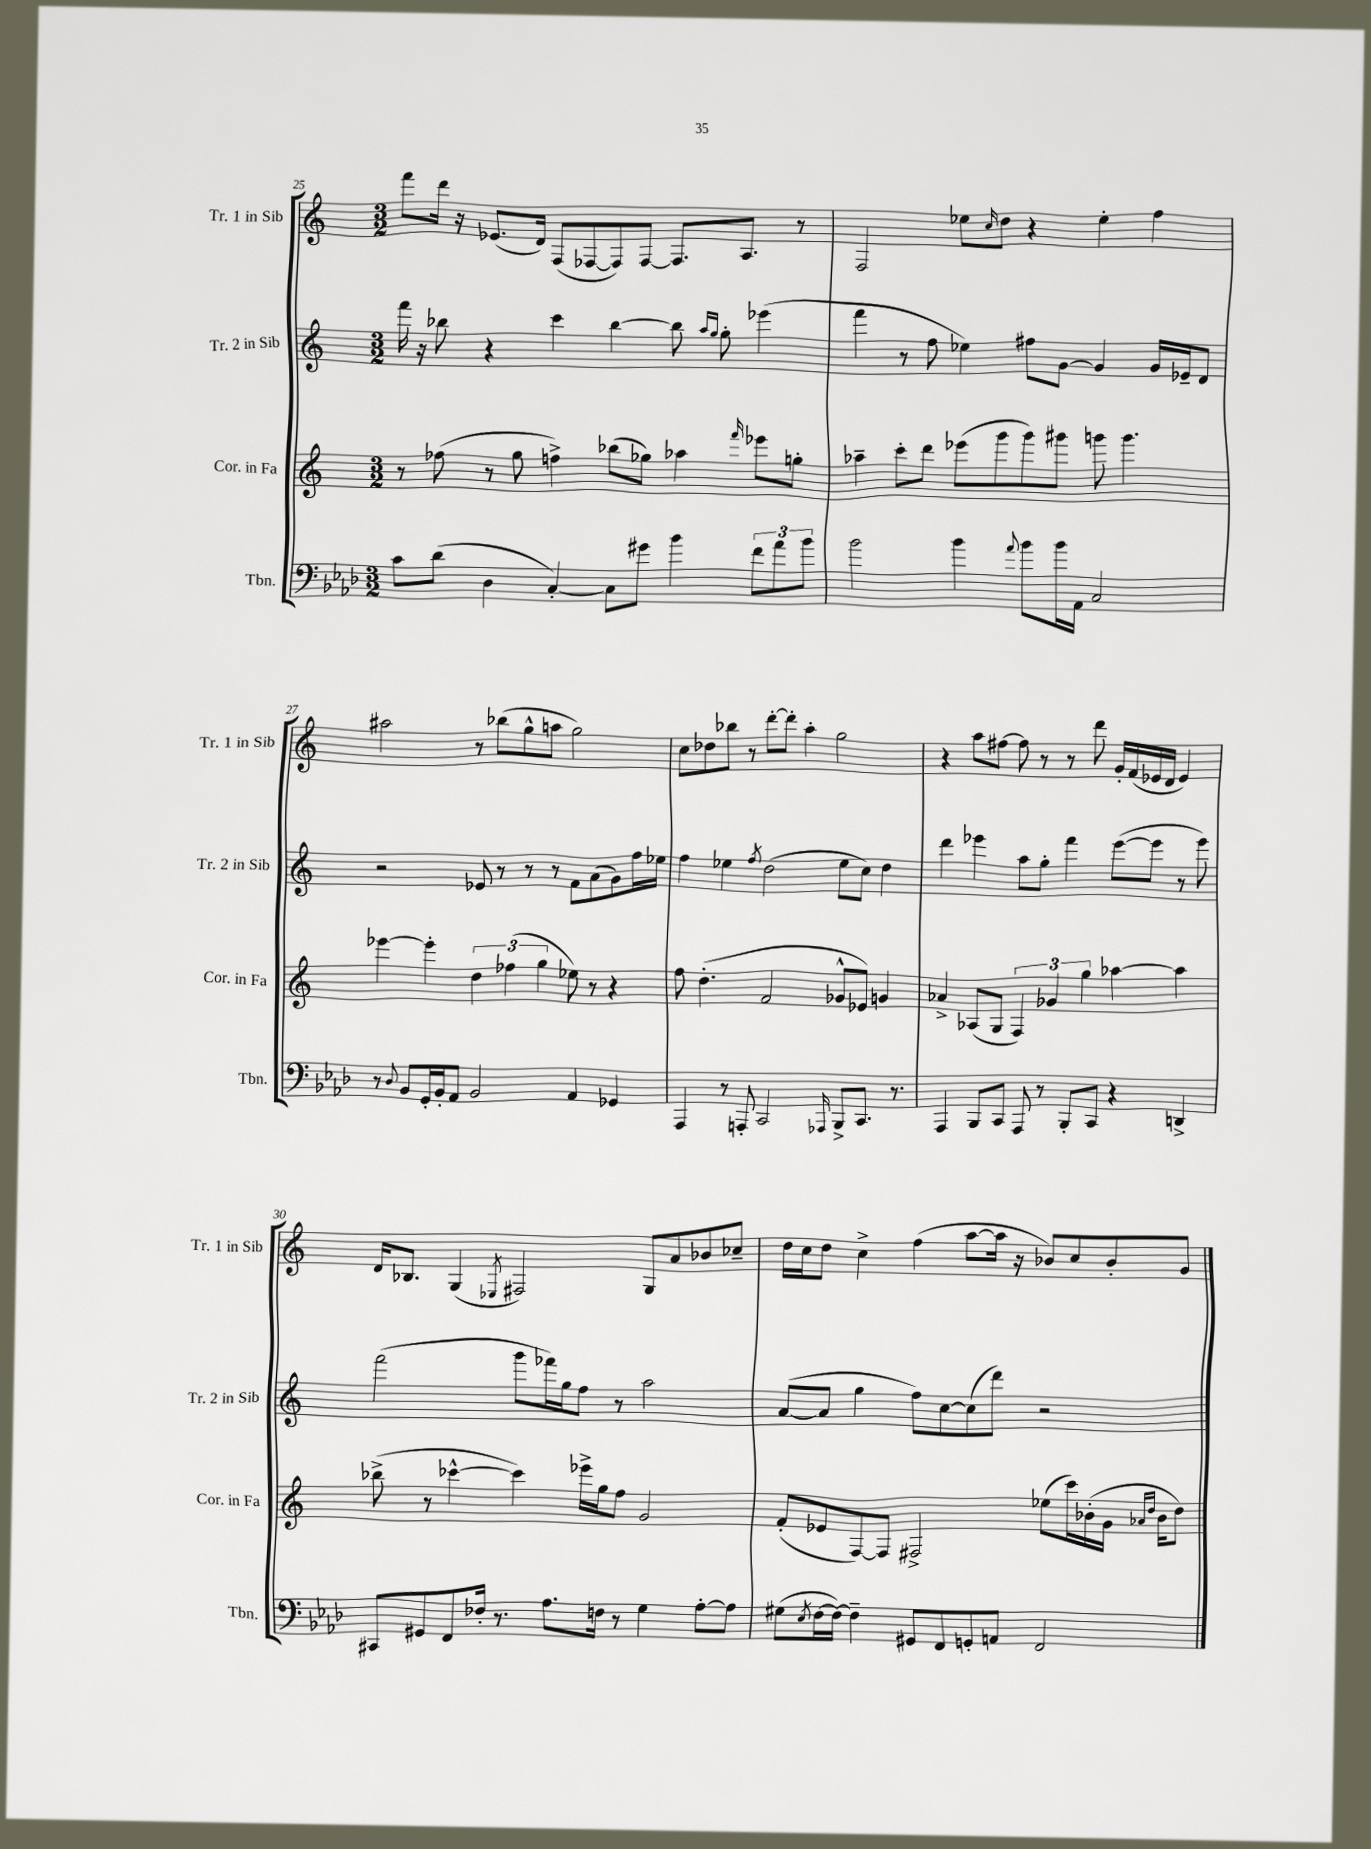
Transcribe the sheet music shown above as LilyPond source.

<<
\new StaffGroup <<
\new Staff = "s0" \with { instrumentName = "Tr. 1 in Sib" shortInstrumentName = "Tr. 1 in Sib" } {
    \clef treble \key c \major \numericTimeSignature \time 3/2
    f'''8 d'''16 r16 ees'8.( d'16) f8( fes8~ fes8) fes8~ fes8. a8. r8 |
    f2 ees''8 \grace { c''16 } d''8 r4 ees''4-. f''4 |
    ais''2 r8 bes''8( g''8-^ a''8 g''2) |
    c''8 des''8 bes''8 r8 d'''8~-. d'''8-. a''4-. g''2 |
    r4 a''8 fis''8~ fis''8 r8 r8 d'''8 g'16-. f'16( ees'16 d'16 ees'4) |
    d'16 bes8. g4( \acciaccatura { ees8 } fis2) g8 a'8 bes'8 ces''8-- |
    d''16 c''16 d''8 c''4-> f''4( a''8~ a''16 r16 bes'8) c''8 bes'8-. g'8 \bar "|." |
}
\new Staff = "s1" \with { instrumentName = "Tr. 2 in Sib" shortInstrumentName = "Tr. 2 in Sib" } {
    \clef treble \key c \major \numericTimeSignature \time 3/2
    f'''16 r16 bes''8 r4 c'''4 bes''4~ bes''8 \grace { a''16 g''16 } g''8-. ees'''4( |
    f'''4 r8 f''8 ees''4) fis''8 g'8~ g'4 g'16 ees'16-- d'8 |
    r2 ees'8 r8 r8 r8 f'8 a'8( g'8) f''16 ees''16 |
    f''4 ees''4 \acciaccatura { f''8 } d''2( ees''8 c''8) d''4 |
    d'''4 ees'''4 a''8 g''8-. f'''4 ees'''8~( ees'''8 r8 ees'''8) |
    f'''2( g'''8 fes'''16) g''16 f''8 r8 a''2 |
    a'8~( a'8 g''4 f''8) c''8~ c''8( d'''8) r2 \bar "|." |
}
\new Staff = "s2" \with { instrumentName = "Cor. in Fa" shortInstrumentName = "Cor. in Fa" } {
    \clef treble \key c \major \numericTimeSignature \time 3/2
    r8 fes''8( r8 g''8 f''4->) bes''8( ges''8) aes''4 \grace { f'''16 } ees'''8 g''8-. |
    aes''4-- c'''8-. d'''8 ees'''8( g'''8 g'''8) gis'''8 g'''8 g'''4. |
    ees'''4~ ees'''4-. \tuplet 3/2 { d''4 fes''4( g''4 } ees''8) r8 r4 |
    f''8 d''4.-.( f'2 ges'8-^ ees'8) g'4 |
    aes'4-> aes8( g8 \tuplet 3/2 { f4) ges'4 g''4 } aes''4~ aes''4 |
    bes''8->( r8 ces'''4~-^ ces'''4) ees'''16-> g''16 f''8 g'2 |
    f'8-.( ees'8 f8~) f8 fis2-> ees''8( c'''16) bes'16-.( g'16 \grace { aes'16 d''16 } bes'16 d''8) \bar "|." |
}
\new Staff = "s3" \with { instrumentName = "Tbn." shortInstrumentName = "Tbn." } {
    \clef bass \key aes \major \numericTimeSignature \time 3/2
    c'8 des'8( des4 c4~-.) c8 gis'8 bes'4 \tuplet 3/2 { f'8 aes'8 bes'8 } |
    bes'2 bes'4 \appoggiatura { aes'8 } bes'8 bes'16 aes,16 c2 |
    r8 \appoggiatura { des8 } bes,8 g,16-. bes,16-. aes,8 bes,2 aes,4 ges,4 |
    aes,,4 r8 a,,8-. c,2 \grace { aes,,16 } bes,,8-> c,8. r8. |
    aes,,4 bes,,8 c,8 aes,,8 r8 bes,,8-. c,8 r4 d,4-> |
    cis,8 gis,8 f,8 fes16-. r8. aes8. f16 r8 g4 aes8~-. aes8 |
    gis8( \acciaccatura { ees8 } f16~ f16~) f4-- gis,8 f,8 g,8-. a,8 f,2 \bar "|." |
}
>>
>>
\layout { \context { \Score currentBarNumber = #25 } }
